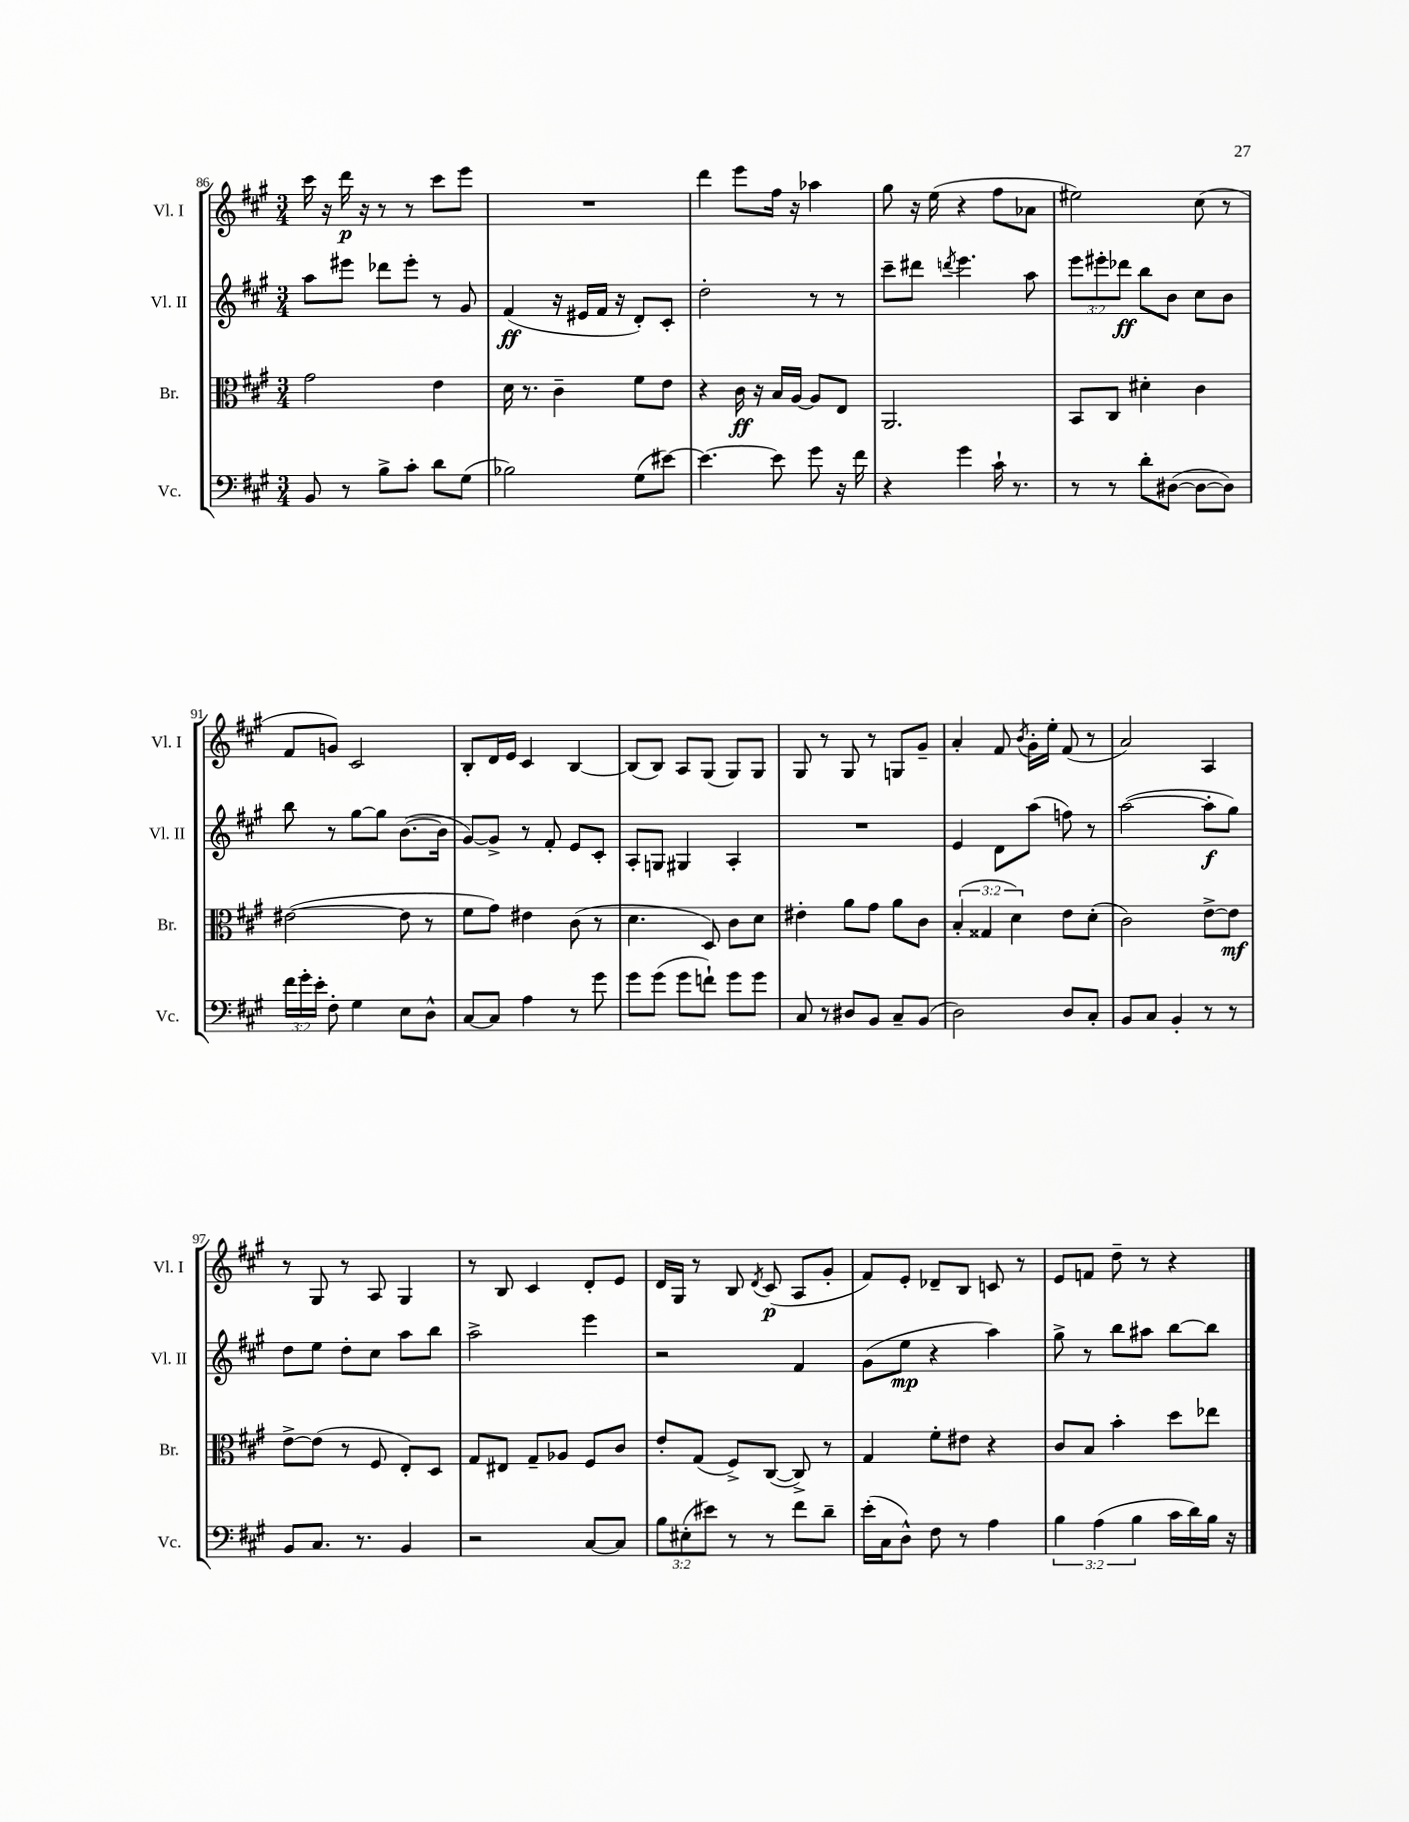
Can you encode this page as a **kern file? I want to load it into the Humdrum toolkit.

**kern	**kern	**kern	**kern
*staff4	*staff3	*staff2	*staff1
*clefF4	*clefC3	*clefG2	*clefG2
*k[f#c#g#]	*k[f#c#g#]	*k[f#c#g#]	*k[f#c#g#]
*M3/4	*M3/4	*M3/4	*M3/4
8BB	2g#	8aa	16ccc#
.	.	.	16r
8r	.	8eee#	16ddd
.	.	.	16r
8B^	.	8ddd-	8r
8c#'	.	8eee#'	8r
8d	4e	8r	8ccc#
(8G#	.	8g#	8eee
=	=	=	=
2B-)	16d	(4f#	2.r
.	8.r	.	.
.	4c#~	16r	.
.	.	16e#	.
.	.	16f#	.
.	.	16r	.
(8G#	8f#	8d')	.
[8e#)	8e	8c#'	.
=	=	=	=
4.e#_	4r	2dd'	4ddd
.	16c#	.	8eee
.	16r	.	.
8e#]	16B	.	16ff#
.	[16A	.	16r
8g#	8A]	8r	4aa-
16r	8E	8r	.
16f#	.	.	.
=	=	=	=
4r	2.AA	8ccc#~	8gg#
.	.	8ddd#	16r
.	.	.	(16ee
.	.	8qddd	.
4g#	.	4.eee	4r
16c#`	.	.	8ff#
8.r	.	.	.
.	.	8aa	8a-
=	=	=	=
8r	8BB	12eee	2ee#)
.	.	12eee#'	.
8r	8C#	.	.
.	.	12ddd-	.
8d'	4d#'	8bb	.
([8D#	.	8b	.
8D#_	4c#	8cc#	(8cc#
8D#])	.	8b	8r
=	=	=	=
24f#	([2e#	8bb	8f#
24g#'	.	.	.
24e'	.	.	.
8F#'	.	8r	8g)
4G#	.	[8gg#	2c#
.	.	8gg#]	.
8E	8e#]	([8.b	.
8D^^	8r	.	.
.	.	16b]	.
=	=	=	=
[8C#	8f#	[8g#)	8B'
8C#]	8g#)	8g#^]	16d
.	.	.	16e
4A	4e#	8r	4c#
.	.	8f#'	.
8r	(8c#	8e	[4B
8g#	8r	8c#'	.
=	=	=	=
8g#	4.d	8A'	(8B]
(8g#	.	8G	8B)
8g#	.	4G#	8A
8f`)	8D)	.	(8G#
8g#	8c#	4A'	8G#)
8g#	8d	.	8G#
=	=	=	=
8C#	4e#'	2.r	8G#
8r	.	.	8r
8D#	8a	.	8G#
8BB	8g#	.	8r
8C#~	8a	.	8G
(8BB	8c#	.	8g#~
=	=	=	=
2D)	(6B'	4e	4a'
.	6G##	.	.
.	.	8d	8f#
.	6d)	.	.
.	.	.	8qb
.	.	(8aa	16g#'
.	.	.	16ee'
8D	8e	8ff)	(8f#
8C#'	(8d'	8r	8r
=	=	=	=
8BB	2c#)	([2aa	2a)
8C#	.	.	.
4BB'	.	.	.
8r	[8e^	8aa']	4A
8r	8e]	8gg#)	.
=	=	=	=
8BB	[8e^	8dd	8r
8.C#	(8e]	8ee	8G#
.	8r	8dd'	8r
8.r	.	.	.
.	8F#	8cc#	8A
4BB	8E')	8aa	4G#
.	8D	8bb	.
=	=	=	=
2r	8G#	2aa^	8r
.	8E#	.	8B
.	8G#~	.	4c#
.	8A-	.	.
[8C#	8F#	4eee	8d'
8C#]	8c#	.	8e
=	=	=	=
12B	8e'	2r	16d
.	.	.	16G#
(12E#'	.	.	.
.	(8G#	.	8r
12e#)	.	.	.
8r	8F#^)	.	8B
.	.	.	8qd
8r	([8C#	.	(8c#
8f#	8C#^])	4f#	8A
8d~	8r	.	8g#'
=	=	=	=
(16e'	4G#	(8g#	8f#)
16C#	.	.	.
8D^^)	.	8ee	8e'
8F#	8f#'	4r	8d-~
8r	8e#	.	8B
4A	4r	4aa)	8c
.	.	.	8r
=	=	=	=
6B	8c#	8gg#^	8e
.	8B	8r	8f
(6A	.	.	.
.	4b'	8bb	8dd~
6B	.	.	.
.	.	8aa#	8r
16c#	8dd	[8bb	4r
16d)	.	.	.
16B	8ee-	8bb]	.
16r	.	.	.
==	==	==	==
*-	*-	*-	*-
